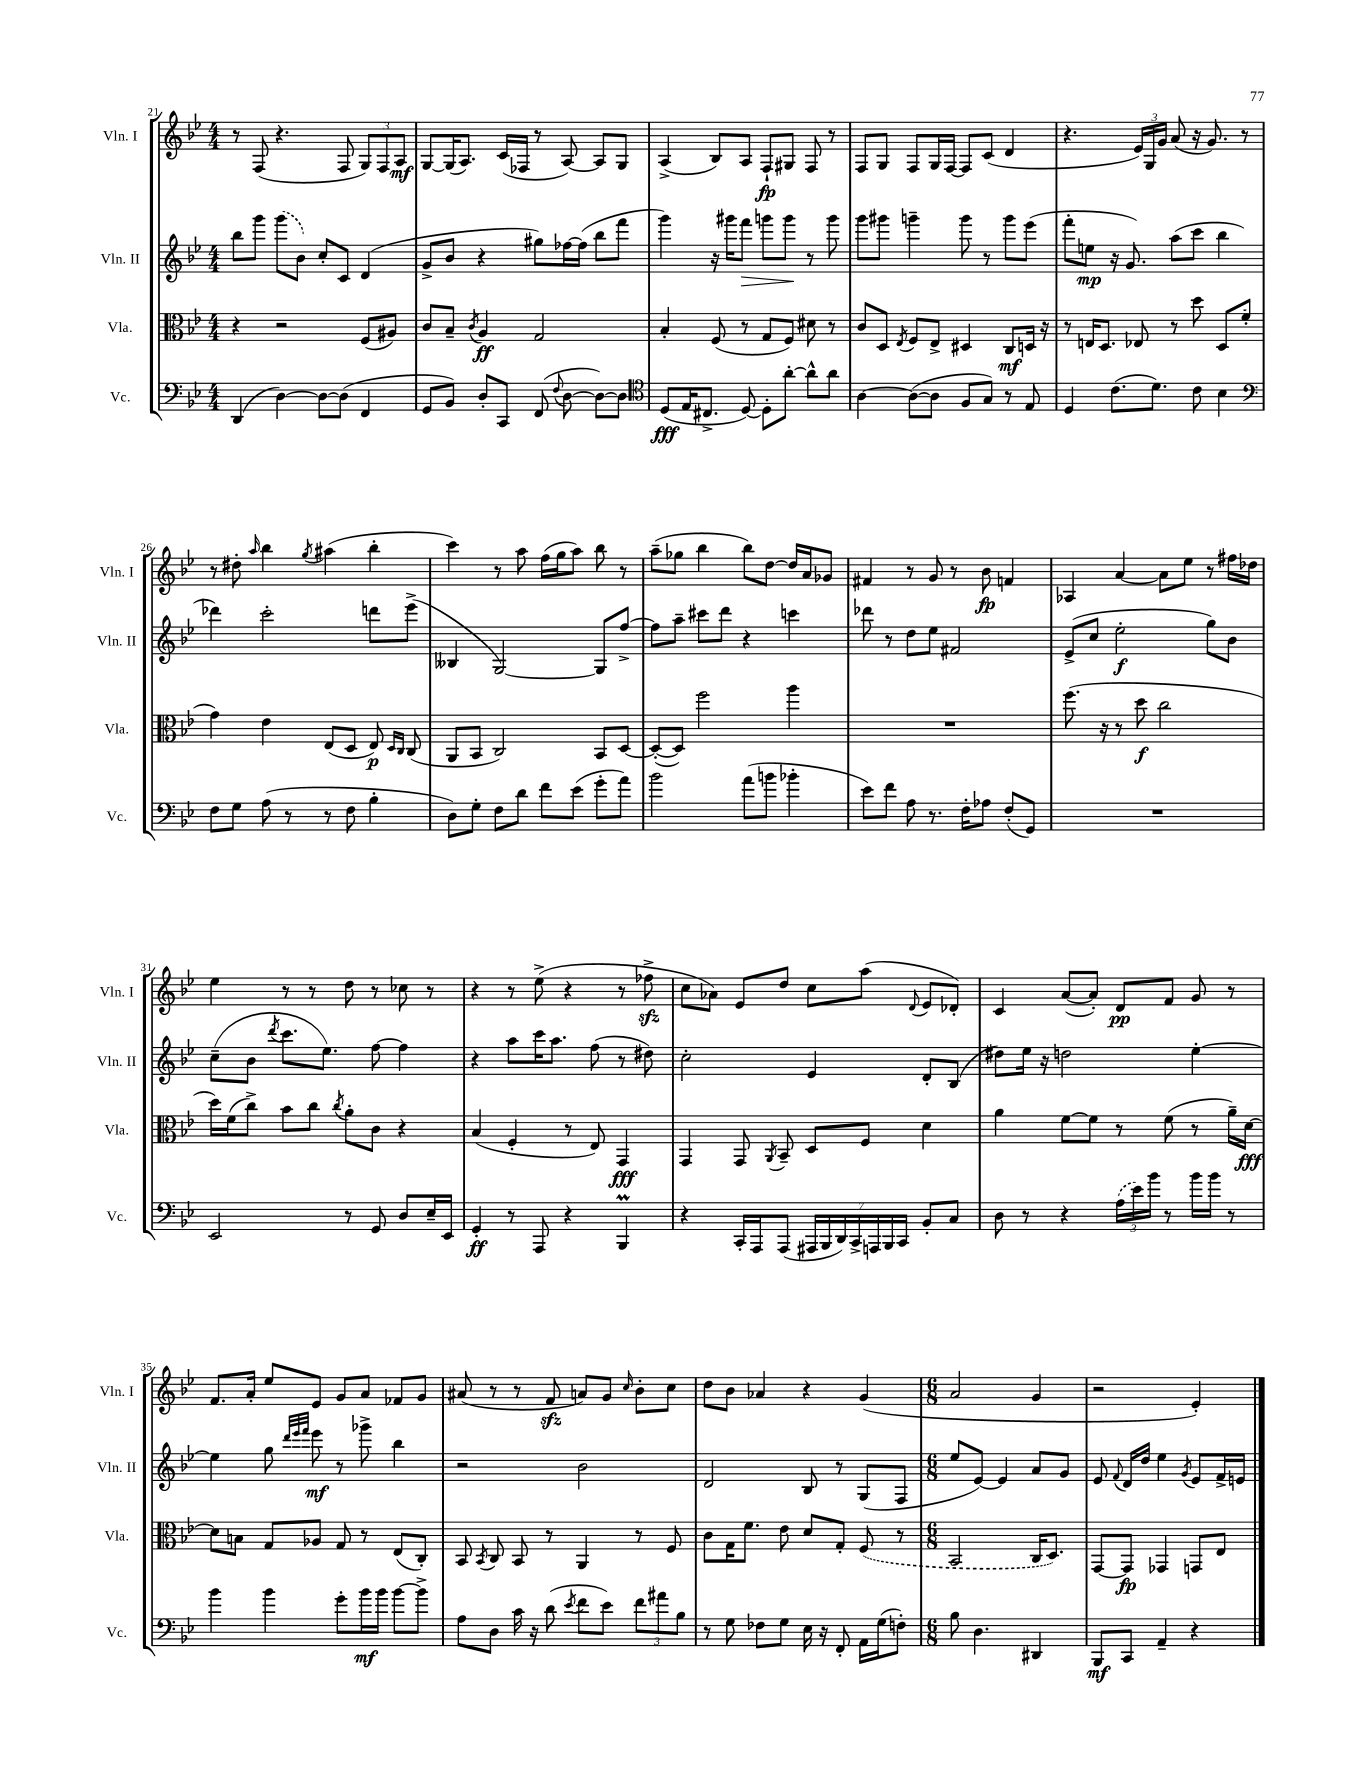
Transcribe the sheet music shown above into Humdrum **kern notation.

**kern	**dynam	**kern	**dynam	**kern	**dynam	**kern	**dynam
*part4	*part4	*part3	*part3	*part2	*part2	*part1	*part1
*staff4	*staff4	*staff3	*staff3	*staff2	*staff2	*staff1	*staff1
*I"Vc.	*	*I"Vla.	*	*I"Vln. II	*	*I"Vln. I	*
*I'Vc.	*	*I'Vla.	*	*I'Vln. II	*	*I'Vln. I	*
*clefF4	*	*clefC3	*	*clefG2	*	*clefG2	*
*k[b-e-]	*	*k[b-e-]	*	*k[b-e-]	*	*k[b-e-]	*
*M4/4	*	*M4/4	*	*M4/4	*	*M4/4	*
=21	=21	=21	=21	=21	=21	=21	=21
(4DD/	.	4r	.	8bb-\L	.	8r	.
.	.	.	.	8ggg\J	.	(8F/	.
[4D\)	.	2r	.	(8ggg\L	.	4.r	.
.	.	.	.	8b-\J)	.	.	.
8D\L_	.	.	.	8cc'/L	.	.	.
(8D\J]	.	.	.	8c/J	.	8F/	.
4FF/	.	(8F/L	.	(4d/	.	12G/L)	.
.	.	.	.	.	.	12F/	.
.	.	8A#X/J)	.	.	.	.	.
.	.	.	.	.	.	12A/J	mf
=22	=22	=22	=22	=22	=22	=22	=22
8GG/L	.	8c/L	.	8g^/L	.	[8G/L	.
8BB-/J)	.	8B-~/J	.	8b-/J	.	(16G/K]	.
.	.	.	.	.	.	8.A/J)	.
.	.	8qc/	.	.	.	.	.
8D'/L	.	4A/	ff	4r	.	.	.
8CC/J	.	.	.	.	.	(16c/LL	.
.	.	.	.	.	.	16F-X/JJ	.
(8FF/	.	2G/	.	8gg#X\L)	.	8r	.
8qqF/	.	.	.	.	.	.	.
[8D\	.	.	.	[16ff-X\L	.	[8A/)	.
.	.	.	.	(16ff-\JJ]	.	.	.
8D\L_)	.	.	.	8bb-\L	.	8A/L]	.
8D\J]	.	.	.	8fff\J	.	8G/J	.
=23	=23	=23	=23	=23	=23	=23	=23
*clefC4	*	*	*	*	*	*	*
(8D/L	fff	4B-'/	.	4ggg\)	.	(4A^/	.
16E-/K	.	.	.	.	.	.	.
8.C#X^/J	.	.	.	.	.	.	.
.	.	(8F/	.	16r	.	8B-/L)	.
.	.	.	.	16ggg#X\KL	.	.	.
!	!	!	!	!	!LO:HP:b	!	!
[8D/)	.	8r	.	8fff\J	>	8A/J	.
8D'\L]	.	8G/L	.	8gggn\L	.	8F`/L	fp
[8a'\J	.	8F/J)	.	8ggg\J	.	8G#X/J	.
8a^^\L]	.	8d#X\	.	8r	]	8F/	.
8a\J	.	8r	.	8ggg\	.	8r	.
=24	=24	=24	=24	=24	=24	=24	=24
[4A\	.	8c/L	.	8ggg\L	.	8F/L	.
.	.	8D/J	.	8ggg#X\J	.	8G/J	.
.	.	8qE-/	.	.	.	.	.
(8A\L_	.	8F/L	.	4gggn~\	.	8F/L	.
8A\J]	.	8E-^/J	.	.	.	16G/L	.
.	.	.	.	.	.	[16F/JJ	.
8F/L	.	4D#X/	.	8ggg\	.	8F/L]	.
8G/J)	.	.	.	8r	.	(8c/J	.
8r	.	8C/L	mf	8ggg\L	.	4d/	.
8E-/	.	16Dn/Jk	.	(8eee-\J	.	.	.
.	.	16r	.	.	.	.	.
=25	=25	=25	=25	=25	=25	=25	=25
4D/	.	8r	.	8fff'\L	.	4.r	.
.	.	16En/KL	.	8een\J	mp	.	.
.	.	8.D/J	.	.	.	.	.
(8.c\L	.	.	.	16r	.	.	.
.	.	.	.	8.g/)	.	.	.
.	.	8E-X/	.	.	.	24e-/LL)	.
.	.	.	.	.	.	24G/	.
8.d\J)	.	.	.	.	.	.	.
.	.	.	.	.	.	24g/JJ	.
.	.	8r	.	(8aa\L	.	(8a/	.
8c\	.	8dd\	.	8ccc\J	.	16r	.
.	.	.	.	.	.	8.g/)	.
4B-\	.	8D/L	.	4bb-\	.	.	.
.	.	(8f'/J	.	.	.	8r	.
!!LO:LB:g=z
=26	=26	=26	=26	=26	=26	=26	=26
*clefF4	*	*	*	*	*	*	*
8F\L	.	4g\)	.	4ddd-X\)	.	8r	.
8G\J	.	.	.	.	.	8dd#X'\	.
.	.	.	.	.	.	16qqaa/	.
(8A\	.	4e-\	.	2ccc'\	.	4bb-\	.
8r	.	.	.	.	.	.	.
.	.	.	.	.	.	8qgg/	.
8r	.	(8E-/L	.	.	.	(4aa#X\	.
8F\	.	8D/J	.	.	.	.	.
4B-'\	.	8E-/)	p	8dddn\L	.	4bb-'\	.
.	.	16qqD/LL	.	.	.	.	.
.	.	16qqC/JJ	.	.	.	.	.
.	.	(8C/	.	(8eee-^\J	.	.	.
=27	=27	=27	=27	=27	=27	=27	=27
8D\L)	.	8AA/L	.	4B--X/	.	4ccc\)	.
8G'\J	.	8BB-/J	.	.	.	.	.
8F\L	.	2C/)	.	[2G/)	.	8r	.
8d\J	.	.	.	.	.	8aa\	.
8f\L	.	.	.	.	.	(16ff\LL	.
.	.	.	.	.	.	16gg\J	.
(8e-\J	.	.	.	.	.	8aa\J)	.
8g'\L	.	8BB-/L	.	8G/L]	.	8bb-\	.
8a\J)	.	[8D/J	.	[8ff^/J	.	8r	.
=28	=28	=28	=28	=28	=28	=28	=28
2b-\	.	(8D'/L_	.	8ff\L]	.	(8aa~\L	.
.	.	8D/J])	.	8aa~\J	.	8gg-X\J	.
.	.	2ff\	.	8ccc#X\L	.	4bb-\	.
.	.	.	.	8ddd\J	.	.	.
(8a\L	.	.	.	4r	.	8bb-\L)	.
8bn\J	.	.	.	.	.	[8dd\J	.
4b-X'\	.	4aa\	.	4cccn\	.	16dd/LL]	.
.	.	.	.	.	.	16a/J	.
.	.	.	.	.	.	8g-X/J	.
=29	=29	=29	=29	=29	=29	=29	=29
8e-\L)	.	1r	.	8ddd-X\	.	4f#X/	.
8f\J	.	.	.	8r	.	.	.
8A\	.	.	.	8dd\L	.	8r	.
8.r	.	.	.	8ee-\J	.	8g/	.
.	.	.	.	2f#X/	.	8r	.
16F'\KL	.	.	.	.	.	.	.
8A-X\J	.	.	.	.	.	8b-\	fp
(8F'/L	.	.	.	.	.	4fn/	.
8GG/J)	.	.	.	.	.	.	.
=30	=30	=30	=30	=30	=30	=30	=30
1r	.	(8.ff\	.	(8e-^/L	.	4A-X/	.
.	.	.	.	8cc/J	.	.	.
.	.	16r	.	.	.	.	.
.	.	8r	.	2ee-'\	f	[4a/	.
.	.	8dd\	f	.	.	.	.
.	.	2cc\	.	.	.	8a\L]	.
.	.	.	.	.	.	8ee-\J	.
.	.	.	.	8gg\L)	.	8r	.
.	.	.	.	8b-\J	.	16ff#X\LL	.
.	.	.	.	.	.	16dd-X\JJ	.
!!LO:LB:g=z
=31	=31	=31	=31	=31	=31	=31	=31
2EE-/	.	16dd\LL)	.	(8cc~\L	.	4ee-\	.
.	.	(16f\J	.	.	.	.	.
.	.	8cc^\J)	.	8b-\J	.	.	.
.	.	.	.	8qddd/	.	.	.
.	.	8b-\L	.	8.ccc\L	.	8r	.
.	.	8cc\J	.	.	.	8r	.
.	.	.	.	8.ee-\J)	.	.	.
.	.	8qcc/	.	.	.	.	.
8r	.	8a'\L	.	.	.	8dd\	.
8GG/	.	8c\J	.	[8ff\	.	8r	.
8D/L	.	4r	.	4ff\]	.	8cc-X\	.
16E-~/L	.	.	.	.	.	8r	.
16EE-/JJ	.	.	.	.	.	.	.
=32	=32	=32	=32	=32	=32	=32	=32
4GG'/	ff	(4B-/	.	4r	.	4r	.
8r	.	4F'/	.	8aa\L	.	8r	.
8AAA/	.	.	.	16ccc\K	.	(8ee-^\	.
.	.	.	.	8.aa\J	.	.	.
4r	.	8r	.	.	.	4r	.
.	.	8E-/)	.	(8ff\	.	.	.
4BBB-M/	.	4GG/	fff	8r	.	8r	.
.	.	.	.	8dd#X\)	.	8ff-Xzz^\	.
=33	=33	=33	=33	=33	=33	=33	=33
4r	.	4GG/	.	2cc'\	.	8cc\L	.
.	.	.	.	.	.	8a-X\J)	.
16CC'/LL	.	8GG/	.	.	.	8e-/L	.
16AAA/J	.	.	.	.	.	.	.
.	.	8qAA/	.	.	.	.	.
(8AAA/J	.	8BB-~/	.	.	.	8dd/J	.
28AAA#X/LL	.	8D/L	.	4e-/	.	8cc\L	.
28BBB-/	.	.	.	.	.	.	.
28DD/)	.	.	.	.	.	.	.
28CC^/	.	.	.	.	.	.	.
.	.	8F/J	.	.	.	(8aa\J	.
28AAAn/	.	.	.	.	.	.	.
28BBB-/	.	.	.	.	.	.	.
28CC/JJ	.	.	.	.	.	.	.
.	.	.	.	.	.	8qqd/	.
8BB-'/L	.	4d\	.	8d'/L	.	8e-/L	.
8C/J	.	.	.	(8B-/J	.	8d-X'/J)	.
=34	=34	=34	=34	=34	=34	=34	=34
8D\	.	4a\	.	8dd#X\L)	.	4c/	.
8r	.	.	.	16ee-\Jk	.	.	.
.	.	.	.	16r	.	.	.
4r	.	[8f\L	.	2ddn\	.	([8a/L	.
.	.	8f\J]	.	.	.	8a'/J])	.
(24A\LL	.	8r	.	.	.	8d/L	pp
24e-\)	.	.	.	.	.	.	.
24b-\JJ	.	.	.	.	.	.	.
8r	.	(8f\	.	.	.	8f/J	.
16b-\LL	.	8r	.	[4ee-'\	.	8g/	.
16b-\JJ	.	.	.	.	.	.	.
8r	.	16a~\LL)	.	.	.	8r	.
.	.	[16d\JJ	fff	.	.	.	.
!!LO:LB:g=z
=35	=35	=35	=35	=35	=35	=35	=35
4b-\	.	8d\L]	.	4ee-\]	.	8.f/L	.
.	.	8Bn\J	.	.	.	.	.
.	.	.	.	.	.	16a'/Jk	.
4b-\	.	8G/L	.	8gg\	.	8ee-/L	.
.	.	.	.	32qqddd/LLL	.	.	.
.	.	.	.	32qqeee-/	.	.	.
.	.	.	.	32qqfff/JJJ	.	.	.
.	.	8A-X/J	.	8eee-\	mf	8e-/J	.
8g'\L	.	8G/	.	8r	.	8g/L	.
16b-\L	mf	8r	.	8ggg-X^\	.	8a/J	.
16b-\JJ	.	.	.	.	.	.	.
[8b-\L	.	(8E-/L	.	4bb-\	.	8f-X/L	.
8b-^\J]	.	8C'/J)	.	.	.	8g/J	.
=36	=36	=36	=36	=36	=36	=36	=36
8A\L	.	8BB-/	.	2r	.	(8a#X/	.
.	.	8qBB-/	.	.	.	.	.
8D\J	.	8C/	.	.	.	8r	.
16c\	.	8BB-/	.	.	.	8r	.
16r	.	.	.	.	.	.	.
(8d\	.	8r	.	.	.	8fzz/	.
8qe-/	.	.	.	.	.	.	.
8f\L	.	4AA/	.	2b-\	.	8an/L)	.
8e-\J)	.	.	.	.	.	8g/J	.
.	.	.	.	.	.	16qqcc/	.
12f\L	.	8r	.	.	.	8b-'\L	.
12a#X\	.	.	.	.	.	.	.
.	.	8F/	.	.	.	8cc\J	.
12B-\J	.	.	.	.	.	.	.
=37	=37	=37	=37	=37	=37	=37	=37
8r	.	8c\L	.	2d/	.	8dd\L	.
8G\	.	16G\K	.	.	.	8b-\J	.
.	.	8.f\J	.	.	.	.	.
8F-X\L	.	.	.	.	.	4a-X/	.
8G\J	.	8e-\	.	.	.	.	.
16E-\	.	8d/L	.	8B-/	.	4r	.
16r	.	.	.	.	.	.	.
8FF'/	.	8G'/J	.	8r	.	.	.
16AA\LL	.	(8F/	.	(8G/L	.	(4g/	.
(16G\J	.	.	.	.	.	.	.
8Fn'\J)	.	8r	.	8F/J	.	.	.
=38	=38	=38	=38	=38	=38	=38	=38
*M6/8	*	*M6/8	*	*M6/8	*	*M6/8	*
8B-\	.	2BB-/	.	8ee-/L	.	2a/	.
4.D\	.	.	.	[8e-/J)	.	.	.
.	.	.	.	4e-/]	.	.	.
4DD#X/	.	16C/KL	.	8a/L	.	4g/	.
.	.	8.D/J)	.	.	.	.	.
.	.	.	.	8g/J	.	.	.
=39	=39	=39	=39	=39	=39	=39	=39
8BBB-/L	mf	[8GG/L	.	8e-/	.	2r	.
.	.	.	.	8qqf/	.	.	.
8CC/J	.	8GG/J]	fp	16d/LL	.	.	.
.	.	.	.	16dd/JJ	.	.	.
4AA~/	.	4GG-X/	.	4ee-\	.	.	.
.	.	.	.	8qg/	.	.	.
4r	.	8GGn/L	.	8e-/L	.	4e-'/)	.
.	.	8E-/J	.	16f^/L	.	.	.
.	.	.	.	16en/JJ	.	.	.
==	==	==	==	==	==	==	==
*-	*-	*-	*-	*-	*-	*-	*-
